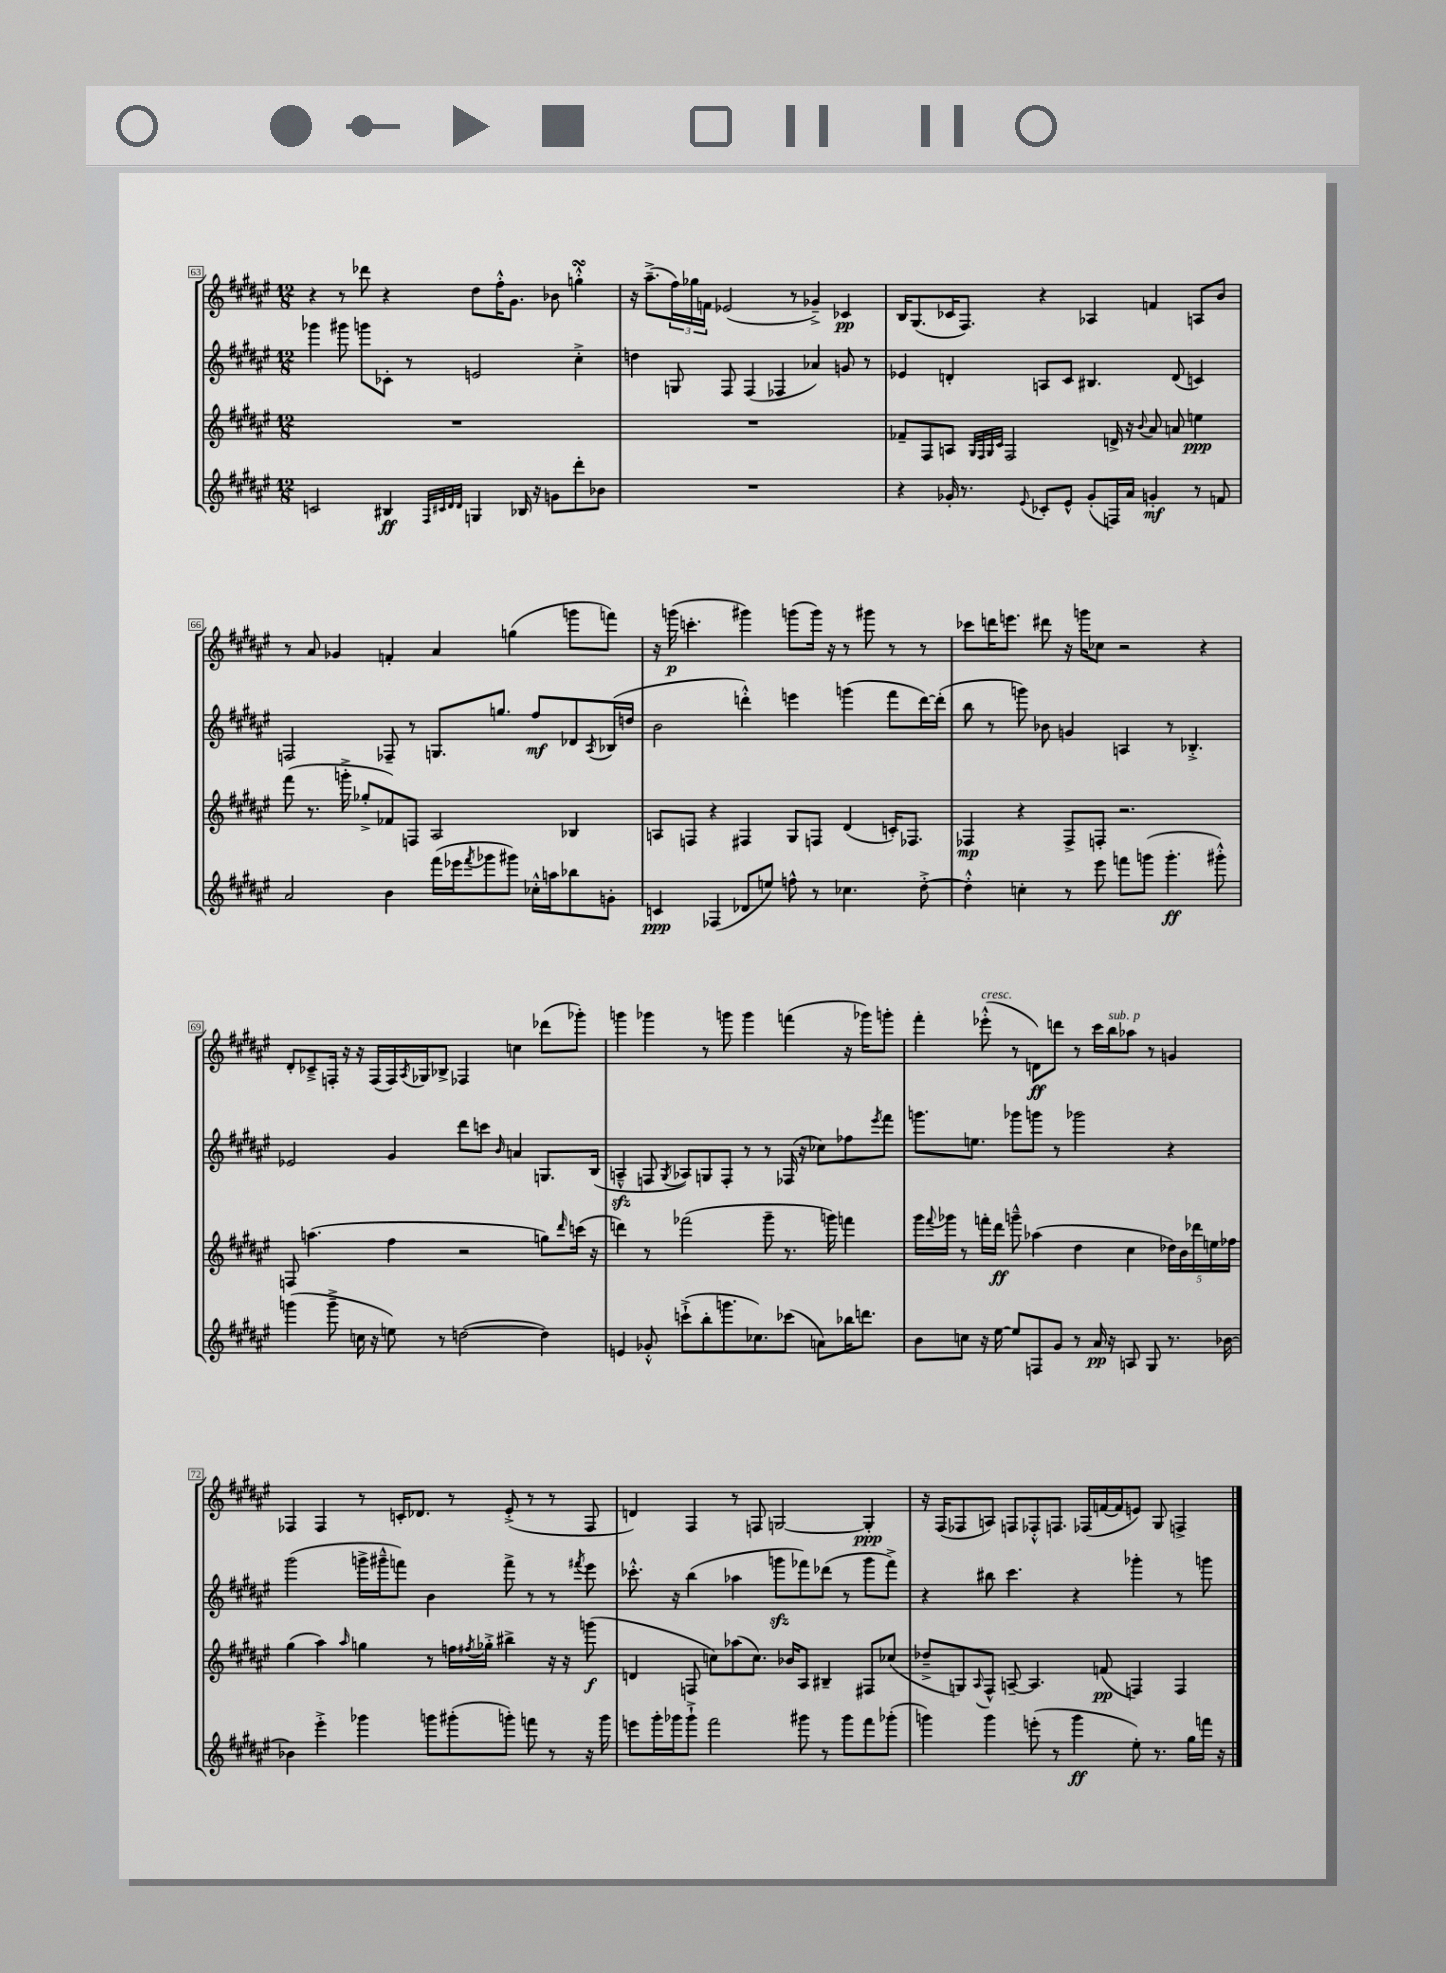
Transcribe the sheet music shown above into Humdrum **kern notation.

**kern	**dynam	**kern	**dynam	**kern	**dynam	**kern	**dynam
*part4	*part4	*part3	*part3	*part2	*part2	*part1	*part1
*staff4	*staff4	*staff3	*staff3	*staff2	*staff2	*staff1	*staff1
*clefG2	*	*clefG2	*	*clefG2	*	*clefG2	*
*k[f#c#g#d#a#e#]	*	*k[f#c#g#d#a#e#]	*	*k[f#c#g#d#a#e#]	*	*k[f#c#g#d#a#e#]	*
*M12/8	*	*M12/8	*	*M12/8	*	*M12/8	*
=63	=63	=63	=63	=63	=63	=63	=63
2cn/	.	1.r	.	4ggg-X\	.	4r	.
.	.	.	.	8ggg#X\	.	8r	.
.	.	.	.	8gggn\L	.	8ddd-X\	.
4B#X/	ff	.	.	8c-X'\J	.	4r	.
.	.	.	.	8r	.	.	.
32qqF#/LLL	.	.	.	.	.	.	.
32qqc#X/	.	.	.	.	.	.	.
32qqd#/	.	.	.	.	.	.	.
32qqd#/JJJ	.	.	.	.	.	.	.
4Gn/	.	.	.	2en/	.	8dd#\L	.
.	.	.	.	.	.	16ff#'^^\K	.
.	.	.	.	.	.	8.g#\J	.
16B-X/	.	.	.	.	.	.	.
16r	.	.	.	.	.	.	.
8gn\L	.	.	.	.	.	8b-X\	.
8ddd#'\	.	.	.	4cc#'^\	.	4ggnsSSs'^^\	.
8b-X\J	.	.	.	.	.	.	.
=64	=64	=64	=64	=64	=64	=64	=64
1.r	.	1.r	.	4ddn\	.	16r	.
.	.	.	.	.	.	(8.aa#~^\L	.
.	.	.	.	8Gn/	.	24ff#\L)	.
.	.	.	.	.	.	24gg-X\	.
.	.	.	.	.	.	24fn\JJ	.
.	.	.	.	8F#/	.	(2e-X/	.
.	.	.	.	(4F#/	.	.	.
.	.	.	.	4F-X/	.	.	.
.	.	.	.	.	.	8r	.
.	.	.	.	4a-X/)	.	4g-X~^/)	.
.	.	.	.	8gn/	.	4c-X/	pp
.	.	.	.	8r	.	.	.
=65	=65	=65	=65	=65	=65	=65	=65
4r	.	8f-X~/L	.	4e-X/	.	16B/KL	.
.	.	.	.	.	.	(8.G#/	.
.	.	8F#/	.	.	.	.	.
16g-X'/	.	8An/J	.	4dn'/	.	16c-X/K	.
8.r	.	.	.	.	.	8.F#/J)	.
.	.	32qqG#/LLL	.	.	.	.	.
.	.	32qqF#/	.	.	.	.	.
.	.	32qqG#/	.	.	.	.	.
.	.	32qqc#/JJJ	.	.	.	.	.
.	.	2F#/	.	.	.	.	.
8qqe#/	.	.	.	.	.	.	.
8c-X'/L	.	.	.	8An/L	.	4r	.
8e#^^/J	.	.	.	8c#/J	.	.	.
(8g-'/L	.	.	.	4.B#X/	.	4A-X/	.
16Fn/L)	.	16dn^/	.	.	.	.	.
16a#/JJ	.	16r	.	.	.	.	.
.	.	8qqb/	.	.	.	.	.
4gn'/	mf	8a#/	.	.	.	4fn/	.
.	.	8an/	.	(8d/	.	.	.
8r	.	4een\	ppp	4cn/)	.	8An/L	.
8fn/	.	.	.	.	.	8b/J	.
!!LO:LB:g=z
=66	=66	=66	=66	=66	=66	=66	=66
2a#/	.	(8fff#\	.	2Fn/	.	8r	.
.	.	8.r	.	.	.	8a#/	.
.	.	.	.	.	.	4g-X/	.
.	.	16gggn'^\	.	.	.	.	.
.	.	8gg-X'^/L	.	.	.	.	.
4b\	.	8f-X/)	.	8F-X~/	.	4fn'/	.
.	.	8Fn/J	.	8r	.	.	.
(16fff#\LL	.	2A#/	.	8.Gn/L	.	4a#/	.
16eee-X\J	.	.	.	.	.	.	.
8qfff#/	.	.	.	.	.	.	.
8ggg-X\	.	.	.	.	.	.	.
.	.	.	.	8.ggn/J	.	.	.
8ggg#X\J)	.	.	.	.	.	(4ggn\	.
16cc-X'^^\LL	.	.	.	8ff#/L	mf	.	.
16aan\J	.	.	.	.	.	.	.
8bb-X\	.	4B-X/	.	8d-X/	.	8gggn\L	.
.	.	.	.	8qA#/	.	.	.
8gn'\J	.	.	.	(16B-X/L	.	8fffn\J)	.
.	.	.	.	16ddn/JJ	.	.	.
=67	=67	=67	=67	=67	=67	=67	=67
4cn/	ppp	8An/L	.	2b\	.	16r	.
.	.	.	.	.	.	(16gggn\	p
.	.	8Fn/J	.	.	.	4.cccn'\	.
(4F-X/	.	4r	.	.	.	.	.
8d-X/L	.	4F#X/	.	4dddn'^^\)	.	4ggg#X\)	.
8een/J)	.	.	.	.	.	.	.
8ffn^^\	.	8G#/L	.	4eeen\	.	(8gggn\L	.
8r	.	8Fn/J	.	.	.	16ggg\Jk)	.
.	.	.	.	.	.	16r	.
4.cc-X\	.	(4d#/	.	(4gggn\	.	8r	.
.	.	.	.	.	.	8ggg#X\	.
.	.	16cn'/KL)	.	8fff#\L	.	8r	.
.	.	8.F-X/J	.	.	.	.	.
[8dd#'^\	.	.	.	[16ddd\L)	.	8r	.
.	.	.	.	(16ddd'\JJ]	.	.	.
=68	=68	=68	=68	=68	=68	=68	=68
4dd#'^^\]	.	4F-X/	mp	8bb\	.	8ccc-X\L	.
.	.	.	.	8r	.	16dddn\K	.
.	.	.	.	.	.	8.eeen\J	.
4ccn'\	.	4r	.	8gggn\)	.	.	.
.	.	.	.	8b-X\	.	8ddd#X\	.
8r	.	8F-^/L	.	4gn/	.	16r	.
.	.	.	.	.	.	16gggn\KL	.
8eee#\	.	8Fn'/J	.	.	.	8cc-X\J	.
8fffn\L	.	2.r	.	4An/	.	2r	.
(8gggn\J	.	.	.	.	.	.	.
4.ggg'\	ff	.	.	8r	.	.	.
.	.	.	.	4.B-X'^/	.	.	.
.	.	.	.	.	.	4r	.
8ggg#X'^^\)	.	.	.	.	.	.	.
!!LO:LB:g=z
=69	=69	=69	=69	=69	=69	=69	=69
(4gggn\	.	8Fn/	.	2e-X/	.	8d#'/L	.
.	.	(4.aan\	.	.	.	8c-X~^/	.
8ggg~^\	.	.	.	.	.	16Fn'/Jk	.
.	.	.	.	.	.	16r	.
16ccn\	.	.	.	.	.	16r	.
16r	.	.	.	.	.	(16F/LL	.
8een\)	.	4ff#\	.	4g#/	.	16F/)	.
.	.	.	.	.	.	8qA#/	.
.	.	.	.	.	.	16G-X/J	.
8r	.	.	.	.	.	8B-X^/J	.
([2ddn\	.	2r	.	8ddd#\L	.	4F-X/	.
.	.	.	.	8cccn\J	.	.	.
.	.	.	.	16qqb/	.	.	.
.	.	.	.	4an/	.	4ccn\	.
4dd\])	.	8ggn\L)	.	8.Gn/L	.	(8ddd-X\L	.
.	.	16qqddd#/	.	.	.	.	.
.	.	(16cccn\Jk	.	.	.	8ggg-X'\J)	.
.	.	16r	.	(16B/Jk	.	.	.
=70	=70	=70	=70	=70	=70	=70	=70
4en/	.	4dddn\)	.	4Anzz~^^/	.	4gggn\	.
8g-X'^^/	.	8r	.	8Fn/	.	4ggg-X\	.
.	.	.	.	8qG#/	.	.	.
(8cccn`^\L	.	(2fff-X\	.	8A-X/L)	.	.	.
8bb'\	.	.	.	8Gn/	.	8r	.
8.gggn\	.	.	.	8F'/J	.	8gggn\	.
.	.	.	.	8r	.	4ggg\	.
8.cc-X\)	.	.	.	.	.	.	.
.	.	8ggg#~\	.	8r	.	.	.
(8ccc-X\J	.	8.r	.	(16F-X/	.	(4fffn\	.
.	.	.	.	16r	.	.	.
8an\L)	.	.	.	8cc-X\L)	.	.	.
.	.	16gggn\)	.	.	.	.	.
16bb-X\K	.	4fffn\	.	8ff-X\	.	16r	.
8.dddn\J	.	.	.	.	.	16ggg-X\KL)	.
.	.	.	.	8qeee#/	.	.	.
.	.	.	.	8fff#\J	.	8gggn'\J	.
=71	=71	=71	=71	=71	=71	=71	=71
8b\L	.	16ggg#\LL	.	8.gggn\L	.	4fff#'\	.
.	.	8qqfff#/	.	.	.	.	.
.	.	16ggg-X\JJ	.	.	.	.	.
8ccn\J	.	8r	.	.	.	.	.
.	.	.	.	8.een\J	.	.	.
!	!	!	!	!	!	!LO:TX:a:i:t=cresc.	!
16r	.	16fffn'\LL	.	.	.	(8eee-X'^^\	.
[16ee#\	.	16ddd#\JJ	ff	.	.	.	.
8ee#/L]	.	8gggn~^^\	.	8ggg-X\L	.	8r	.
8Fn/	.	(4aa-X\	.	8gggn\J	.	8dn\L)	ff
8g#/J	.	.	.	8r	.	8dddn\J	.
8r	.	4dd#\	.	2ggg-X\	.	8r	.
16a#/	pp	.	.	.	.	16ccc#\LL	.
!	!	!	!	!	!	!LO:TX:a:i:t=sub. p	!
16r	.	.	.	.	.	16bb\J	.
8An/	.	4cc#\	.	.	.	8aa-X\J	.
8G#/	.	.	.	.	.	8r	.
8.r	.	20dd-X\LL)	.	4r	.	4gn/	.
.	.	20b\	.	.	.	.	.
.	.	20ddd-X\	.	.	.	.	.
.	.	20een\	.	.	.	.	.
[16b-X\	.	.	.	.	.	.	.
.	.	20ff-X\JJ	.	.	.	.	.
!!LO:LB:g=z
=72	=72	=72	=72	=72	=72	=72	=72
4b-X\]	.	(4gg#\	.	(2ggg#\	.	4F-X/	.
4eee#'^\	.	4aa#\)	.	.	.	4F-/	.
.	.	16qqaa#/	.	.	.	.	.
4ggg-X\	.	4ggn\	.	16gggn^\LL	.	8r	.
.	.	.	.	16ggg#X~^^\J	.	.	.
.	.	.	.	8fffn\J)	.	16cn'/KL	.
.	.	.	.	.	.	8.d-X/J	.
8gggn\L	.	8r	.	4b\	.	.	.
(8ggg#X'\	.	16ffn\LL	.	.	.	8r	.
.	.	8qff#X/	.	.	.	.	.
.	.	16gg-X'^\JJ	.	.	.	.	.
8gggn'\J)	.	4bb#X^\	.	8fff^\	.	(8e#'^/	.
8fffn\	.	.	.	8r	.	8r	.
8r	.	16r	.	8r	.	8r	.
.	.	16r	.	.	.	.	.
.	.	.	.	8qfff#X/	.	.	.
16r	.	(8gggn\	f	8eee#\	.	8F-/	.
16ggg\	.	.	.	.	.	.	.
=73	=73	=73	=73	=73	=73	=73	=73
8eeen\L	.	4dn/	.	8.ccc-X'^^\	.	4dn/)	.
16ggg#'\L	.	.	.	.	.	.	.
16ggg-X\J	.	.	.	16r	.	.	.
8ggg-`^\J	.	8Fn/	.	(4bb\	.	4F#/	.
2fff#\	.	8ccn\L)	.	.	.	.	.
.	.	(8aa-X\	.	4aa-X\	.	8r	.
.	.	8.cc\J)	.	.	.	8Fn/	.
.	.	.	.	8gggnzz\L	.	[2Gn/	.
.	.	16b-X/KL	.	.	.	.	.
8ggg#X\	.	8A#/J	.	8fff-X\)	.	.	.
8r	.	4B#X~/	.	(8ddd-X\J	.	.	.
8ggg#\L	.	.	.	8r	.	.	.
8fff#\	.	8F#X/L	.	8ggg\L	.	4G'/]	ppp
(8ggg-X'\J	.	(8cc-X/J	.	8fff-^\J)	.	.	.
=74	=74	=74	=74	=74	=74	=74	=74
4gggn\)	.	8dd-X~^/L	.	4r	.	16r	.
.	.	.	.	.	.	(16F#/KL	.
.	.	8Gn/)	.	.	.	8F-X/	.
.	.	8qqA#/	.	.	.	.	.
4ggg\	.	8F#^^/J	.	8bb#X\	.	8An/J)	.
.	.	[8An~/	.	4.ccc#\	.	8Fn/L	.
(8eeen'\	.	4.A/]	.	.	.	8F-X'^^/	.
8r	.	.	.	.	.	8.Fn/J	.
4ggg\	ff	.	.	4r	.	.	.
.	.	.	.	.	.	(16F-X/LL	.
.	.	(8fn/	pp	.	.	[16fn/	.
.	.	.	.	.	.	16f/J]	.
8ee#'\)	.	4Fn/)	.	4ggg-X'\	.	8en/J)	.
8.r	.	.	.	.	.	8G#/	.
.	.	4F/	.	8r	.	4Fn^/	.
16gg#\LL	.	.	.	.	.	.	.
16fffn\JJ	.	.	.	8gggn\	.	.	.
16r	.	.	.	.	.	.	.
==	==	==	==	==	==	==	==
*-	*-	*-	*-	*-	*-	*-	*-
